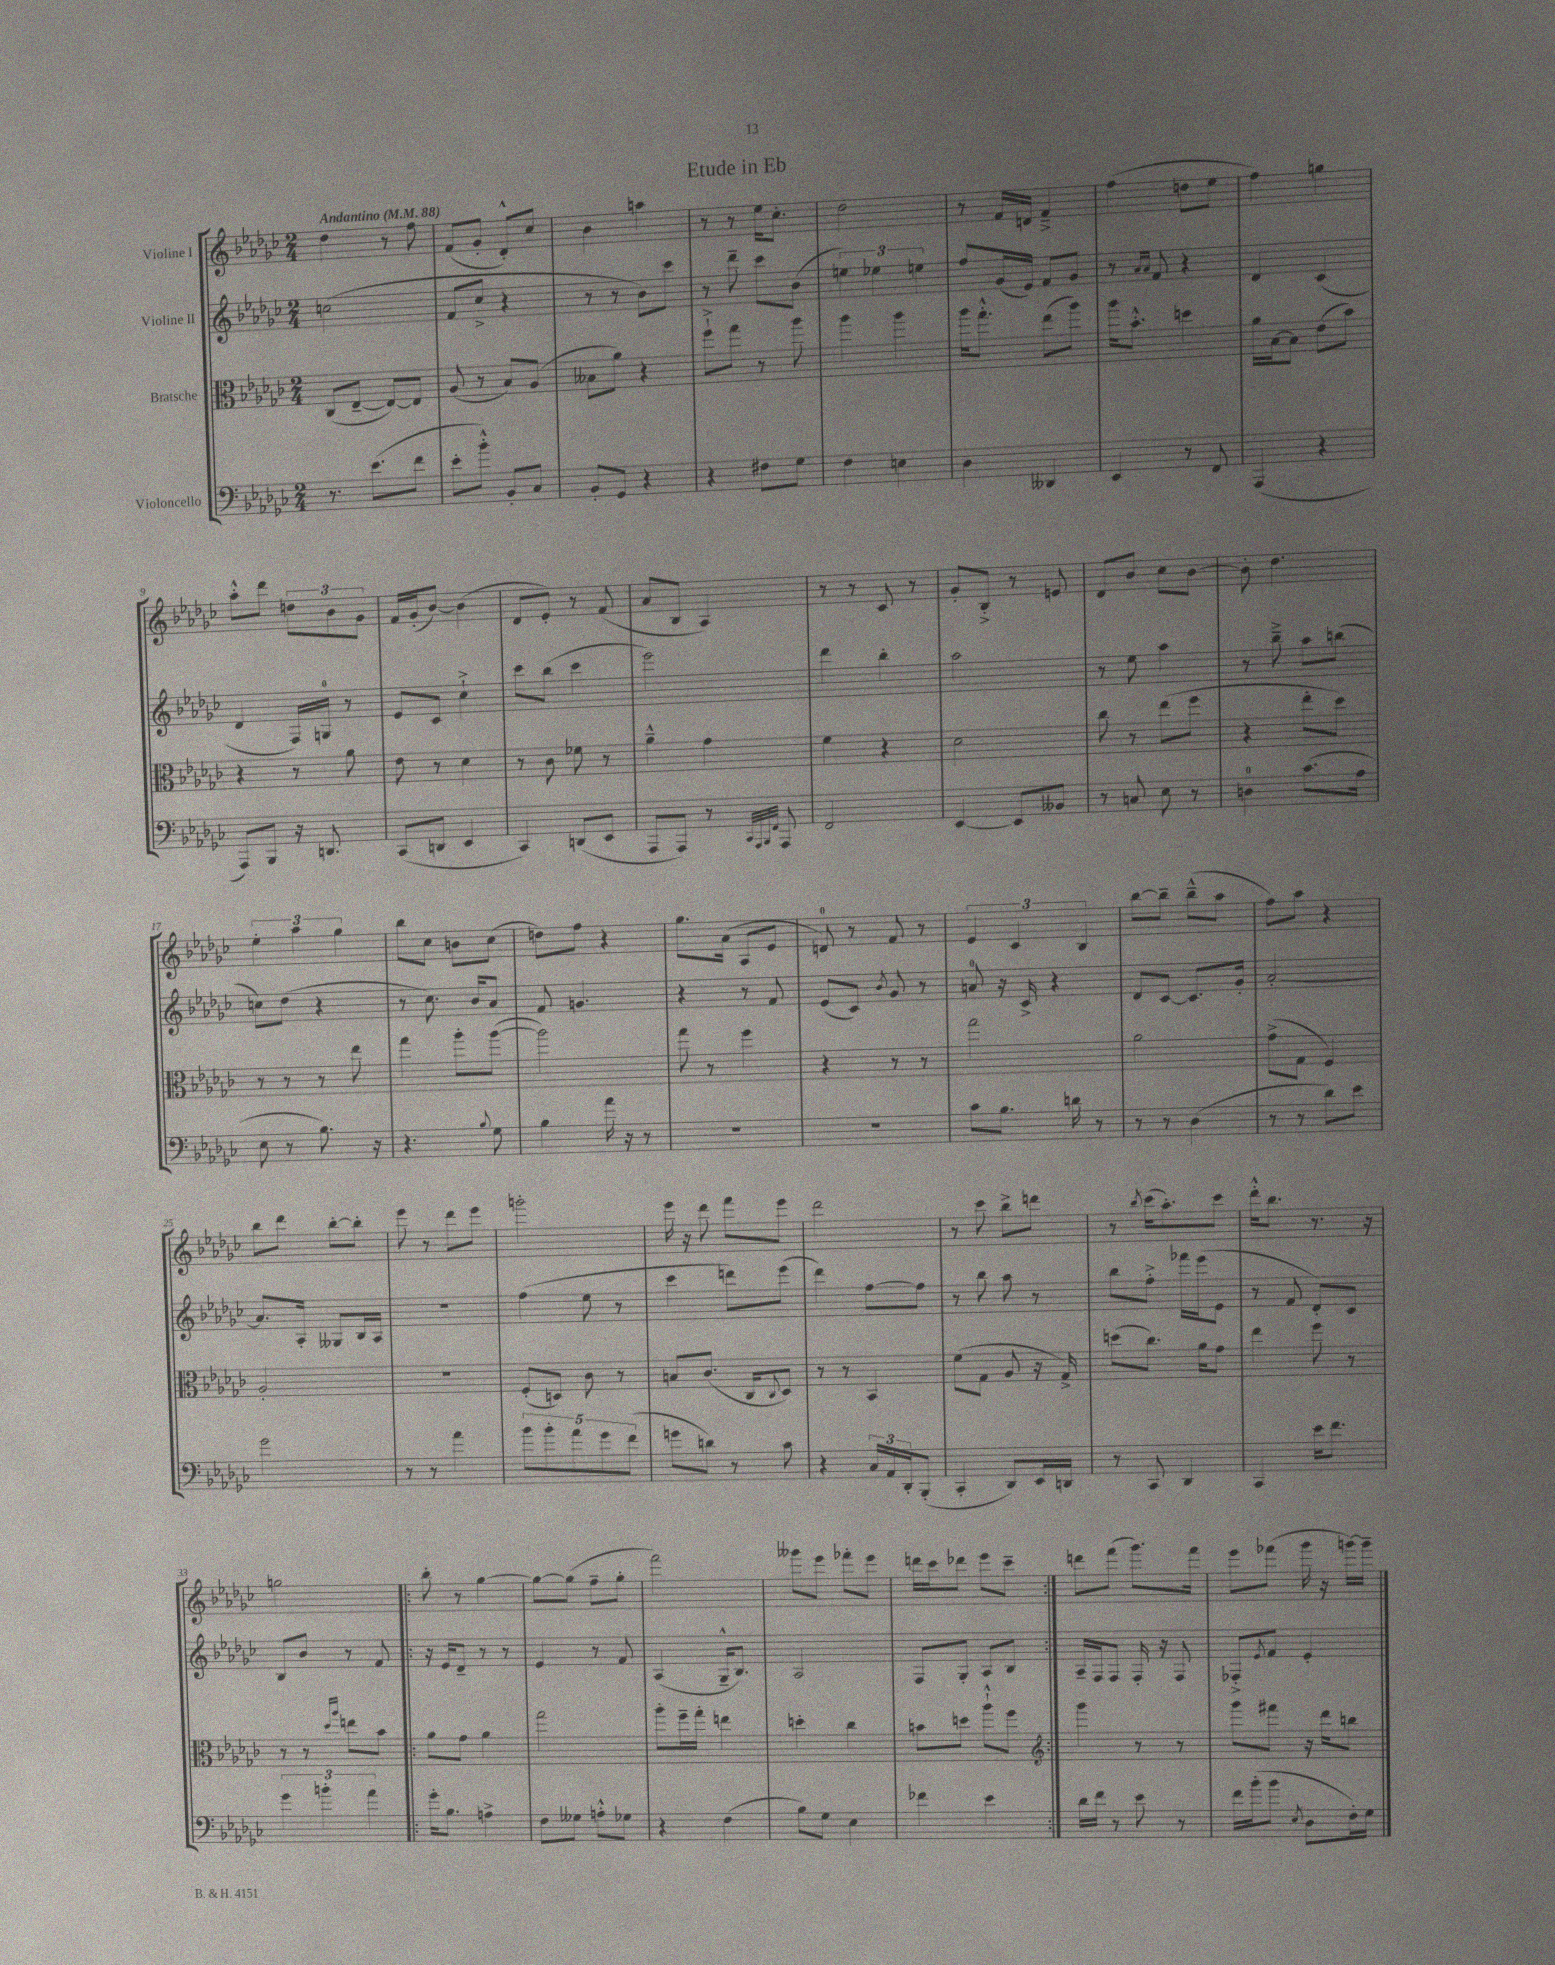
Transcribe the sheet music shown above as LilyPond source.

\header { title = "Etude in Eb" }
<<
\new StaffGroup <<
\new Staff = "s0" \with { instrumentName = "Violine I" } {
    \clef treble \key ges \major \numericTimeSignature \time 2/4 \tempo "Andantino" 4 = 88
    des''4 r8 f''8 |
    f'8( ges'8-. des'8-.-^) ces''8 |
    bes'4 a''4 |
    r8 r8 ees''16 ces''8.-. |
    des''2 |
    r8 f'16 d'16 f'4---> |
    f''4( d''8 ees''8 |
    f''4) g''4 |
    aes''8-.-^ des'''8 \tuplet 3/2 { d''8 bes'8 ges'8 } |
    f'16 ges'16-.( bes'8~) bes'4( |
    des'8 ees'8-.) r8 f'8( |
    aes'8 bes8 aes4) |
    r8 r8 ces'8 r8 |
    ges'8-. bes8-.-> r8 e'8 |
    des'8 bes'8 ces''8 bes'8~ |
    bes'8-. des''4. |
    \tuplet 3/2 { ees''4-. aes''4 ges''4 } |
    bes''8 ces''8 b'8 ces''8( |
    d''8) f''8 r4 |
    ges''8. aes'16( aes8 ees'8 |
    d'8-0) r8 f'8 r8 |
    \tuplet 3/2 { ees'4 ces'4 bes4 } |
    bes''8~ bes''8-- bes''8---^( aes''8 |
    f''8) aes''8 r4 |
    bes''8 des'''8 bes''8~-. bes''8-. |
    ees'''8 r8 des'''8 ees'''8 |
    g'''2-. |
    ees'''16 r16 des'''8 f'''8 ees'''8 |
    des'''2 |
    r8 ces'''8 bes''8-> d'''8 |
    r8 \acciaccatura { bes''8 } ces'''16( aes''8.-.) ces'''8 |
    des'''16-.-^ bes''8. r8. r16 |
    g''2 |
    \repeat volta 2 { bes''8-. r8 ges''4~ |
    ges''8~ ges''8( f''8-- ges''8-. |
    f'''2) |
    geses'''8 ees'''8 fes'''8-. ees'''8 |
    d'''16 ces'''16 des'''8 ees'''8 ces'''8-- | }
    d'''8 f'''8( ges'''8.) f'''16 |
    ees'''8 fes'''8( ges'''16 r16 g'''16~) g'''16-- \bar "|." |
}
\new Staff = "s1" \with { instrumentName = "Violine II" } {
    \clef treble \key ges \major \numericTimeSignature \time 2/4
    c''2( |
    f'8 ces''8-> r4 |
    r8 r8 bes'8) ces'''8 |
    r8 des'''8-- ces'''8 bes'8( |
    \tuplet 3/2 { e''4) ees''4 e''4 } |
    f''8 ges'16( ees'16) f'8 ges'8 |
    r8 \grace { aes'16 aes'16 } f'8 r4 |
    des'4 ces'4( |
    des'4 f16) g16-0 r8 |
    ees'8 ces'8 ces''4-!-> |
    ces'''8 bes''8( ces'''4 |
    ees'''2) |
    des'''4 bes''4-. |
    aes''2 |
    r8 ees''8 aes''4 |
    r8 bes''8---> aes''8 b''8( |
    c''8) des''8( r4 |
    r8 ces''8.) bes'16 aes'8 |
    f'8 g'4. |
    r4 r8 f'8 |
    ees'8( ces'8) \acciaccatura { bes'8 } ges'8 r8 |
    a'8-0 r16 ces'16-> r4 |
    des'8 ces'8~ ces'8. ges'16-. |
    aes'2~-. |
    aes'8. aes16-. geses8 bes16 aes16 |
    R2 |
    f''4( ees''8 r8 |
    ces'''4 d'''8) ees'''8( |
    des'''4) f''8~ f''8 |
    r8 bes''8 aes''8 r8 |
    bes''8 f''8-.-> fes'''16 ees'''16( ees'8 |
    r8 f'8 des'8-.) ces'8 |
    bes8 bes'8 r8 f'8 |
    \repeat volta 2 { r16 ees'16 des'8-- r8 r8 |
    ees'4 r8 f'8 |
    aes4( ges16---^ bes8.) |
    aes2 |
    f8 ges8-. aes8 bes8 | }
    aes16-- f16 f8 f16-. r16 f8 |
    fes8-.-> \acciaccatura { ees'8 } f'8 ees'4-. \bar "|." |
}
\new Staff = "s2" \with { instrumentName = "Bratsche" } {
    \clef alto \key ges \major \numericTimeSignature \time 2/4
    ces8( ees8~-- ees8~) ees8 |
    aes8( r8 bes8) aes8( |
    beses8 aes'8) r4 |
    f''8-!-> ges''8 r8 aes''8 |
    aes''4 aes''4 |
    aes''16 ges''8.-.-^ ees''8( aes''8) |
    aes''16 bes'8.-.-^ d''4 |
    aes'16 bes16~ bes8 ees'8( bes'8) |
    r4 r8 aes'8 |
    ees'8 r8 des'4 |
    r8 ces'8 fes'8 r8 |
    aes'4---^ ges'4 |
    f'4 r4 |
    des'2 |
    ces''8 r8 ees''8( f''8 |
    r4 ees''8-. des''8) |
    r8 r8 r8 ees''8 |
    ges''4 aes''8-. aes''8~( |
    aes''2) |
    ges''8 r8 f''4 |
    r4 r8 r8 |
    ges''2 |
    aes'2 |
    ges'8->( ges8 f4) |
    aes2-. |
    r2 |
    f8-.( d8) ces'8 r8 |
    b8 ces'8.( ces16 \appoggiatura { ces8 } des8) |
    r8 r8 bes,4 |
    f'8( ges8 aes8 r16 ges16->) |
    d''8( ces''8.) aes'16 ges'8 |
    ees''4 f''8 r8 |
    r8 r8 \grace { des''16 aes''16 } e''8 bes'8 |
    \repeat volta 2 { aes'8 ges'8 aes'4 |
    ges''2 |
    aes''8-. f''16-- ges''16-. e''4 |
    d''4-. ces''4 |
    b'8 d''8 aes''8-!-^ f''8 | }
    \clef treble ges'''4 r8 r8 |
    ges'''8 fis'''8 r16 des'''16 b''8 \bar "|." |
}
\new Staff = "s3" \with { instrumentName = "Violoncello" } {
    \clef bass \key ges \major \numericTimeSignature \time 2/4
    r8. ees'8.( f'8 |
    ees'8-. bes'8-.-^) bes,8-. ces8 |
    bes,8-. ges,8 r4 |
    r4 fis8 ges8 |
    f4 e4 |
    des4 deses,4 |
    ees,4 r8 f,8 |
    aes,,4( r4 |
    aes,,8) bes,,8 r16 d,8. |
    ces,8( d,8 ees,4 |
    ces,4) d,8( ees,8 |
    aes,,8 aes,,8) r8 \grace { ces,32 aes,,32 bes,,32 f,32 } aes,,8 |
    f,2 |
    ees,4~ ees,8 beses,8 |
    r8 c8 ees8 r8 |
    d4-0 ces'8.( aes16 |
    ees8 r8 bes8.) r16 |
    r4. \appoggiatura { bes8 } ges8 |
    bes4 aes'16 r16 r8 |
    R2 |
    R2 |
    ces'8 bes8. d'16 r8 |
    r8 r8 des4( |
    r8 r8 des'8) ees'8 |
    ges'2 |
    r8 r8 aes'4 |
    \tuplet 5/4 { bes'8 bes'8-. aes'8 ges'8 f'8( } |
    g'8 d'8) r8 ces'8 |
    r4 \tuplet 3/2 { ces16 aes,16 des,16-. } bes,,8-.( |
    ces,4-. des,8) ees,16 d,16 |
    r8 ces,8 des,4 |
    ces,4 ees'16 f'8. |
    \tuplet 3/2 { ges'4 b'4-. aes'4 } |
    \repeat volta 2 { ges'16-. bes8. a4-> |
    f8 geses8 a8-.-^ ges8 |
    r4 f4( |
    bes8) ges8 ees4 |
    fes'4 ees'4 | }
    des'16 f'16 r8 ees'8 r8 |
    f'16 bes'16-.( bes'8 \acciaccatura { ees8 } des8 f16-.) ges16 \bar "|." |
}
>>
>>
